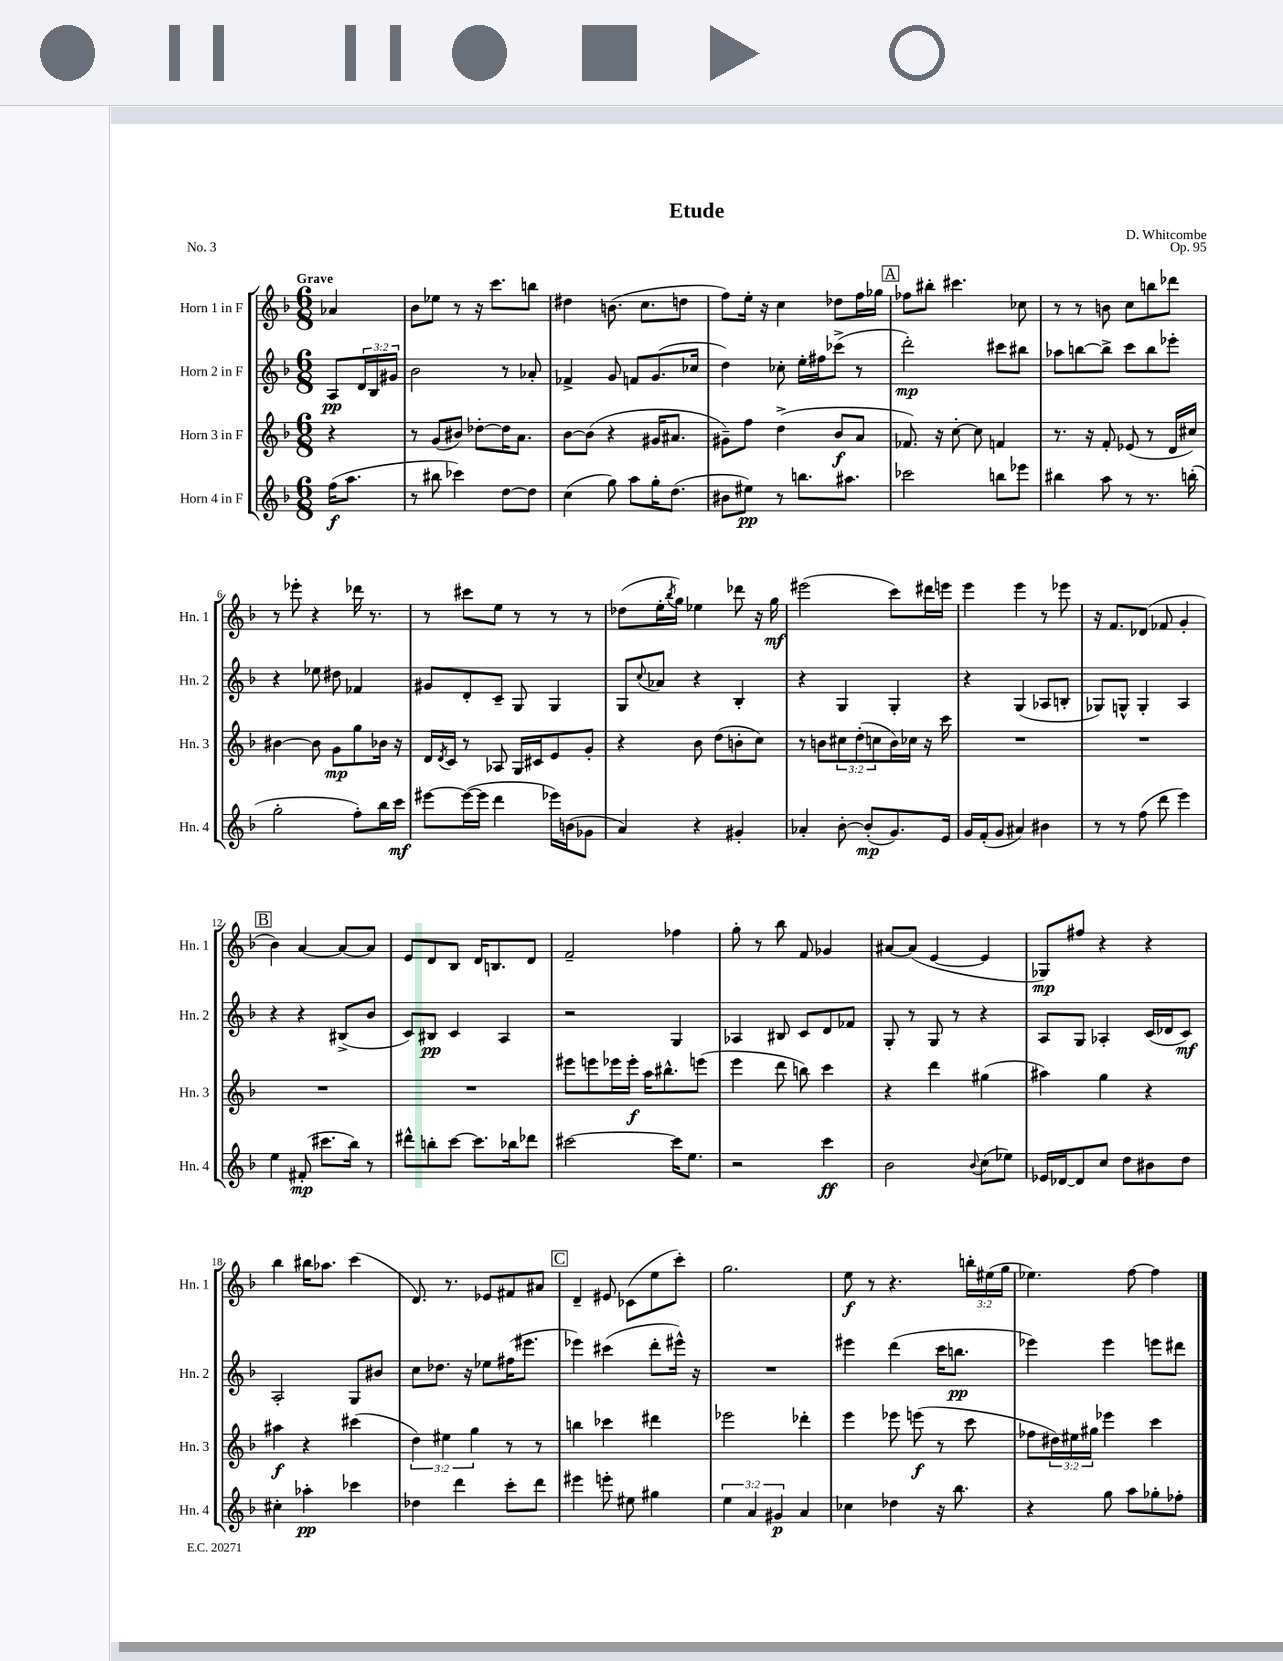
\header { title = "Etude" composer = "D. Whitcombe" opus = "Op. 95" piece = "No. 3" }
<<
\new StaffGroup <<
\new Staff = "s0" \with { instrumentName = "Horn 1 in F" shortInstrumentName = "Hn. 1" } {
    \clef treble \key f \major \numericTimeSignature \time 6/8 \override Staff.TupletNumber.text = #tuplet-number::calc-fraction-text \partial 4 \tempo "Grave"
    aes'4 |
    bes'8 ees''8 r8 r16 c'''8. b''8 |
    dis''4 b'8.( c''8. d''8 |
    f''8) e''16-. r16 c''4 des''8 f''16 ges''16 |
    \mark \markup { \box "A" } fes''8 bis''8-. cis'''4. ces''8 |
    r8 r8 b'8 c''8 b''8 des'''8 |
    r8 ees'''8-. r4 des'''16 r8. |
    r8 cis'''8 e''8 r8 r8 r8 |
    des''8( e''16-. \acciaccatura { bes''8 } g''16) ees''4 des'''8 r16 g''16\mf |
    eis'''2( c'''8) dis'''16 e'''16 |
    e'''4 e'''4 r8 ees'''8 |
    r16 f'8. des'8( fes'8 g'4-. |
    \mark \markup { \box "B" } bes'4) a'4~ a'8~ a'8 |
    e'8 d'8 bes8 d'16 b8. d'8 |
    f'2-- fes''4 |
    g''8-. r8 bes''8 f'8 ges'4 |
    ais'8~ ais'8( e'4~ e'4 |
    ges8\mp) fis''8 r4 r4 |
    bes''4 bis''16 aes''8. c'''4( |
    d'8.) r8. ees'8 fis'8 ais'8 |
    \mark \markup { \box "C" } d'4-- eis'8 ces'8( e''8 c'''8-.) |
    g''2. |
    e''8\f r8 r4. \tuplet 3/2 { b''16-. eis''16( g''16 } |
    ees''4.) f''8~ f''4 \bar "|." |
}
\new Staff = "s1" \with { instrumentName = "Horn 2 in F" shortInstrumentName = "Hn. 2" } {
    \clef treble \key f \major \numericTimeSignature \time 6/8 \override Staff.TupletNumber.text = #tuplet-number::calc-fraction-text \partial 4
    a8\pp \tuplet 3/2 { d'16 bes16 gis'16 } |
    bes'2 r8 aes'8-. |
    fes'4-> g'8 f'8 g'8.( ces''16 |
    d''4) ces''8-. e''16-. fis''16 ces'''8->( r8 |
    \mark \markup { \box "A" } d'''2-.\mp) cis'''8 bis''8 |
    aes''8 b''8~ b''8-> c'''8 b''8 ees'''8-. |
    r4 ees''8 dis''8 fes'4 |
    gis'8 d'8-. c'8-- g8 g4 |
    g8 \appoggiatura { c''8 } aes'8 r4 bes4-. |
    r4 g4 g4-. |
    r4 g4( aes8 b8-. |
    ges8) g8-^ g4-. a4 |
    \mark \markup { \box "B" } r4 r4 bis8->( bes'8 |
    c'8) bis8\pp c'4 a4 |
    r2 g4 |
    aes4 bis8 c'8 d'8 fes'8 |
    g8-. r8 g8 r8 r4 |
    a8 g8 aes4-. c'16( des'16 c'8\mf) |
    a2-. g8 bis'8 |
    c''8 des''8. r16 ees''8 fis''16( eis'''8. |
    \mark \markup { \box "C" } ees'''4) cis'''4( d'''8-. eis'''16-^) r16 |
    R2. |
    eis'''4 d'''4( c'''16 b''8.\pp |
    ees'''4) ees'''4 e'''8 dis'''8 \bar "|." |
}
\new Staff = "s2" \with { instrumentName = "Horn 3 in F" shortInstrumentName = "Hn. 3" } {
    \clef treble \key f \major \numericTimeSignature \time 6/8 \override Staff.TupletNumber.text = #tuplet-number::calc-fraction-text \partial 4
    r4 |
    r8 g'8( bis'8) des''8~-. des''16 a'8. |
    bes'8~ bes'8( r4 gis'16 ais'8. |
    gis'8--) f''8 d''4->( bes'8\f a'8 |
    \mark \markup { \box "A" } fes'8.) r16 c''8~-. c''8 f'4 |
    r8. r16 f'8-. ees'8( r8 d'16 cis''16) |
    bis'4~ bis'8 g'8\mp g''8 bes'16 r16 |
    d'16 \acciaccatura { d'8 } c'16 r8 aes8 g16 cis'16 e'8 g'8-. |
    r4 bes'8 d''8( b'8-. c''8) |
    r8 b'8 \tuplet 3/2 { cis''8 d''8-.( c''8 } b'16) ces''16 r16 c'''16 |
    R2. |
    R2. |
    \mark \markup { \box "B" } R2. |
    R2. |
    eis'''8 e'''8 ees'''16 ees'''16-.\f a''16 bis''8.-^ e'''8( |
    e'''4 d'''8 b''8) c'''4 |
    r4 d'''4 gis''4( |
    ais''4) g''4 r4 |
    ais''4\f r4 cis'''4( |
    \tuplet 3/2 { d''4) eis''4 g''4 } r8 r8 |
    \mark \markup { \box "C" } b''4 ces'''4 dis'''4 |
    ees'''2 des'''4-. |
    e'''4 ees'''8 e'''8\f( r8 c'''8 |
    fes''8 \tuplet 3/2 { dis''16) eis''16 gis''16 } ees'''4 c'''4 \bar "|." |
}
\new Staff = "s3" \with { instrumentName = "Horn 4 in F" shortInstrumentName = "Hn. 4" } {
    \clef treble \key f \major \numericTimeSignature \time 6/8 \override Staff.TupletNumber.text = #tuplet-number::calc-fraction-text \partial 4
    f''16\f( a''8. |
    r8 bis''8 ces'''4) d''8~ d''8 |
    c''4( g''8) a''8 g''16-. d''8.( |
    bis'8 eis''8\pp) r8 b''8. ais''8. |
    \mark \markup { \box "A" } ces'''2 b''8 ees'''8 |
    bis''4 a''8 r8 r8. b''16-.( |
    g''2-. f''8-.) bes''16 c'''16\mf |
    eis'''8~ eis'''16~( eis'''16 d'''4 ees'''16) b'16( ges'8 |
    a'4) r4 gis'4-. |
    aes'4-. bes'8~-. bes'8-.\mp( g'8.) e'16 |
    g'16 f'16-.( g'8 ais'4) bis'4 |
    r8 r8 f''8( d'''8 e'''4) |
    \mark \markup { \box "B" } e''4 fis'8-.\mp( cis'''8. bes''16) r8 |
    dis'''8-^ b''8-. c'''8~ c'''8. bes''16 des'''8 |
    cis'''2~ cis'''16 e''8. |
    r2 c'''4\ff |
    bes'2 \appoggiatura { bes'8 } c''8( ees''8) |
    ees'16 des'16~ des'8 c''8 d''8 bis'8 d''8 |
    cis''4-. aes''4-.\pp ces'''4 |
    des''4 d'''4 c'''8-. d'''8 |
    \mark \markup { \box "C" } eis'''4 e'''8-. eis''8 gis''4 |
    \tuplet 3/2 { e''4 a'4 gis'4\p } a'4 |
    ces''4 des''4 r16 bes''8. |
    r4 g''8 a''8 ges''8-. fes''8-. \bar "|." |
}
>>
>>
